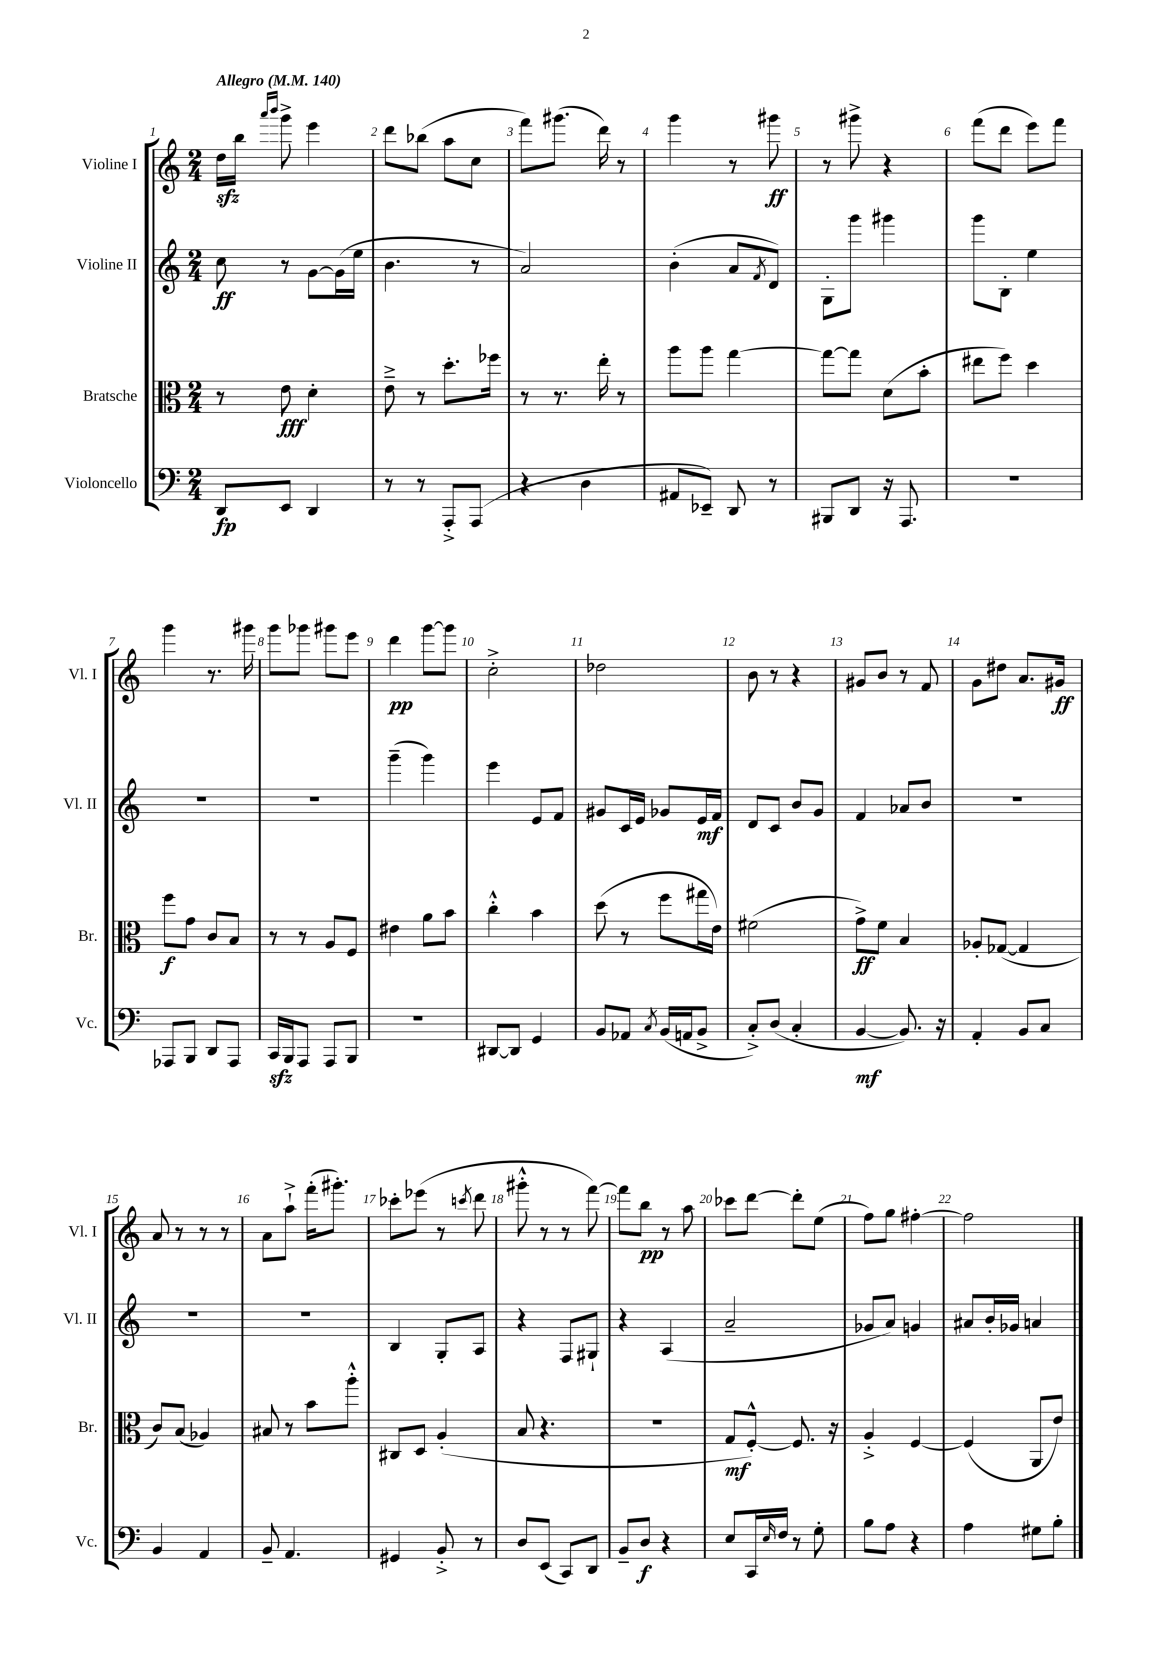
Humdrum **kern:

**kern	**dynam	**kern	**dynam	**kern	**dynam	**kern	**dynam
*part4	*part4	*part3	*part3	*part2	*part2	*part1	*part1
*staff4	*staff4	*staff3	*staff3	*staff2	*staff2	*staff1	*staff1
*I"Violoncello	*	*I"Bratsche	*	*I"Violine II	*	*I"Violine I	*
*I'Vc.	*	*I'Br.	*	*I'Vl. II	*	*I'Vl. I	*
*clefF4	*	*clefC3	*	*clefG2	*	*clefG2	*
*k[]	*	*k[]	*	*k[]	*	*k[]	*
*M2/4	*	*M2/4	*	*M2/4	*	*M2/4	*
*MM140	*	*MM140	*	*MM140	*	*MM140	*
=1	=1	=1	=1	=1	=1	=1	=1
!	!	!	!	!	!	!LO:TX:a:B:t=Allegro	!
8DD/L	fp	8r	.	8cc\	ff	16ddzz\LL	.
.	.	.	.	.	.	16bb\JJ	.
.	.	.	.	.	.	16qqaaa/LL	.
.	.	.	.	.	.	16qqbbb/JJ	.
8EE/J	.	8e\	fff	8r	.	8ggg^\	.
4DD/	.	4d'\	.	[8g\L	.	4eee\	.
.	.	.	.	(16g\L]	.	.	.
.	.	.	.	16ee\JJ	.	.	.
=2	=2	=2	=2	=2	=2	=2	=2
8r	.	8e~^\	.	4.b\	.	8ddd\L	.
8r	.	8r	.	.	.	(8bb-X\J	.
8AAA'^/L	.	8.dd'\L	.	.	.	8aa\L	.
(8AAA/J	.	.	.	8r	.	8cc\J	.
.	.	16ff-X\Jk	.	.	.	.	.
=3	=3	=3	=3	=3	=3	=3	=3
4r	.	8r	.	2a/)	.	8fff\L)	.
.	.	8.r	.	.	.	(8.ggg#X\J	.
4D\	.	.	.	.	.	.	.
.	.	16ee'\	.	.	.	16ddd\)	.
.	.	8r	.	.	.	8r	.
=4	=4	=4	=4	=4	=4	=4	=4
8AA#X/L	.	8aa\L	.	(4b'\	.	4ggg\	.
8EE-X~/J)	.	8aa\J	.	.	.	.	.
8DD/	.	[4gg\	.	8a/L	.	8r	.
.	.	.	.	8qf/	.	.	.
8r	.	.	.	8d/J)	.	8ggg#X\	ff
=5	=5	=5	=5	=5	=5	=5	=5
8BBB#X/L	.	8gg\L_	.	8G'\L	.	8r	.
8DD/J	.	8gg\J]	.	8ggg\J	.	8ggg#X^\	.
16r	.	(8d\L	.	4ggg#X\	.	4r	.
8.AAA/	.	.	.	.	.	.	.
.	.	8b'\J	.	.	.	.	.
=6	=6	=6	=6	=6	=6	=6	=6
2r	.	8ee#X\L	.	8ggg\L	.	(8fff\L	.
.	.	8ff\J)	.	8B'\J	.	8ddd\J	.
.	.	4dd\	.	4ee\	.	8eee\L)	.
.	.	.	.	.	.	8fff\J	.
!!LO:LB:g=z
=7	=7	=7	=7	=7	=7	=7	=7
8AAA-X/L	.	8ff\L	f	2r	.	4ggg\	.
8BBB/J	.	8g\J	.	.	.	.	.
8DD/L	.	8c/L	.	.	.	8.r	.
8AAA-/J	.	8B/J	.	.	.	.	.
.	.	.	.	.	.	16ggg#X\	.
=8	=8	=8	=8	=8	=8	=8	=8
16CCzz/LL	.	8r	.	2r	.	8ggg\L	.
16BBB/J	.	.	.	.	.	.	.
8AAA/J	.	8r	.	.	.	8ggg-X\J	.
8AAA/L	.	8A/L	.	.	.	8ggg#X\L	.
8BBB/J	.	8F/J	.	.	.	8eee\J	.
=9	=9	=9	=9	=9	=9	=9	=9
2r	.	4e#X\	.	(4ggg~\	.	4ddd\	pp
.	.	8a\L	.	4ggg\)	.	[8ggg\L	.
.	.	8b\J	.	.	.	8ggg\J]	.
=10	=10	=10	=10	=10	=10	=10	=10
[8DD#X/L	.	4cc'^^\	.	4eee\	.	2cc'^\	.
8DD#/J]	.	.	.	.	.	.	.
4GG/	.	4b\	.	8e/L	.	.	.
.	.	.	.	8f/J	.	.	.
=11	=11	=11	=11	=11	=11	=11	=11
8BB/L	.	(8dd\	.	8g#X/L	.	2dd-X\	.
8AA-X/J	.	8r	.	16c/L	.	.	.
.	.	.	.	16e/JJ	.	.	.
8qC/	.	.	.	.	.	.	.
(16BB/LL	.	8ff\L	.	8g-X/L	.	.	.
16AAn/J	.	.	.	.	.	.	.
8BB^/J	.	16gg#X\L	.	16e/L	mf	.	.
.	.	16e\JJ)	.	16f/JJ	.	.	.
=12	=12	=12	=12	=12	=12	=12	=12
8C'^/L)	.	(2f#X\	.	8d/L	.	8b\	.
(8D/J	.	.	.	8c/J	.	8r	.
4C'/	.	.	.	8b/L	.	4r	.
.	.	.	.	8g/J	.	.	.
=13	=13	=13	=13	=13	=13	=13	=13
[4BB/	mf	8g^\L)	ff	4f/	.	8g#X/L	.
.	.	8f\J	.	.	.	8b/J	.
8.BB/])	.	4B/	.	8a-X/L	.	8r	.
.	.	.	.	8b/J	.	8f/	.
16r	.	.	.	.	.	.	.
=14	=14	=14	=14	=14	=14	=14	=14
4AA'/	.	8A-X'/L	.	2r	.	8g\L	.
.	.	([8G-X/J	.	.	.	8dd#X\J	.
8BB/L	.	4G-/]	.	.	.	8.a/L	.
8C/J	.	.	.	.	.	.	.
.	.	.	.	.	.	16g#X/Jk	ff
!!LO:LB:g=z
=15	=15	=15	=15	=15	=15	=15	=15
4BB/	.	8c/L)	.	2r	.	8a/	.
.	.	(8B/J	.	.	.	8r	.
4AA/	.	4A-X/)	.	.	.	8r	.
.	.	.	.	.	.	8r	.
=16	=16	=16	=16	=16	=16	=16	=16
8BB~/	.	8B#X/	.	2r	.	8a\L	.
4.AA/	.	8r	.	.	.	8aa`^\J	.
.	.	8b\L	.	.	.	(16fff'\KL	.
.	.	.	.	.	.	8.ggg#X'\J)	.
.	.	8aa'^^\J	.	.	.	.	.
=17	=17	=17	=17	=17	=17	=17	=17
4GG#X/	.	8C#X/L	.	4B/	.	8ccc-X'\L	.
.	.	8D/J	.	.	.	(8eee-X\J	.
8BB'^/	.	(4A'/	.	8G'/L	.	8r	.
.	.	.	.	.	.	8qcccn/	.
8r	.	.	.	8A/J	.	8ddd\	.
=18	=18	=18	=18	=18	=18	=18	=18
8D/L	.	8B/	.	4r	.	8ggg#X'^^\	.
(8EE/J	.	4.r	.	.	.	8r	.
8CC/L)	.	.	.	8F/L	.	8r	.
8DD/J	.	.	.	8G#X`/J	.	[8fff\)	.
=19	=19	=19	=19	=19	=19	=19	=19
8BB~/L	.	2r	.	4r	.	8fff\L]	.
8D/J	f	.	.	.	.	8bb\J	pp
4r	.	.	.	(4A/	.	8r	.
.	.	.	.	.	.	8aa\	.
=20	=20	=20	=20	=20	=20	=20	=20
8E/L	.	8G/L	mf	2a~/	.	8ccc-X\L	.
16CC/L	.	[8F'^^/J)	.	.	.	[8ddd\J	.
16qqE/	.	.	.	.	.	.	.
16F/JJ	.	.	.	.	.	.	.
8r	.	8.F/]	.	.	.	8ddd'\L]	.
8G'\	.	.	.	.	.	(8ee\J	.
.	.	16r	.	.	.	.	.
=21	=21	=21	=21	=21	=21	=21	=21
8B\L	.	4A'^/	.	8g-X/L	.	8ff\L)	.
8A\J	.	.	.	8a/J)	.	8gg\J	.
4r	.	[4F/	.	4gn/	.	[4ff#X'\	.
=22	=22	=22	=22	=22	=22	=22	=22
4A\	.	(4F/]	.	8a#X/L	.	2ff#\]	.
.	.	.	.	16b'/L	.	.	.
.	.	.	.	16g-X/JJ	.	.	.
8G#X\L	.	8AA/L	.	4an/	.	.	.
8B'\J	.	8e/J)	.	.	.	.	.
==	==	==	==	==	==	==	==
*-	*-	*-	*-	*-	*-	*-	*-
